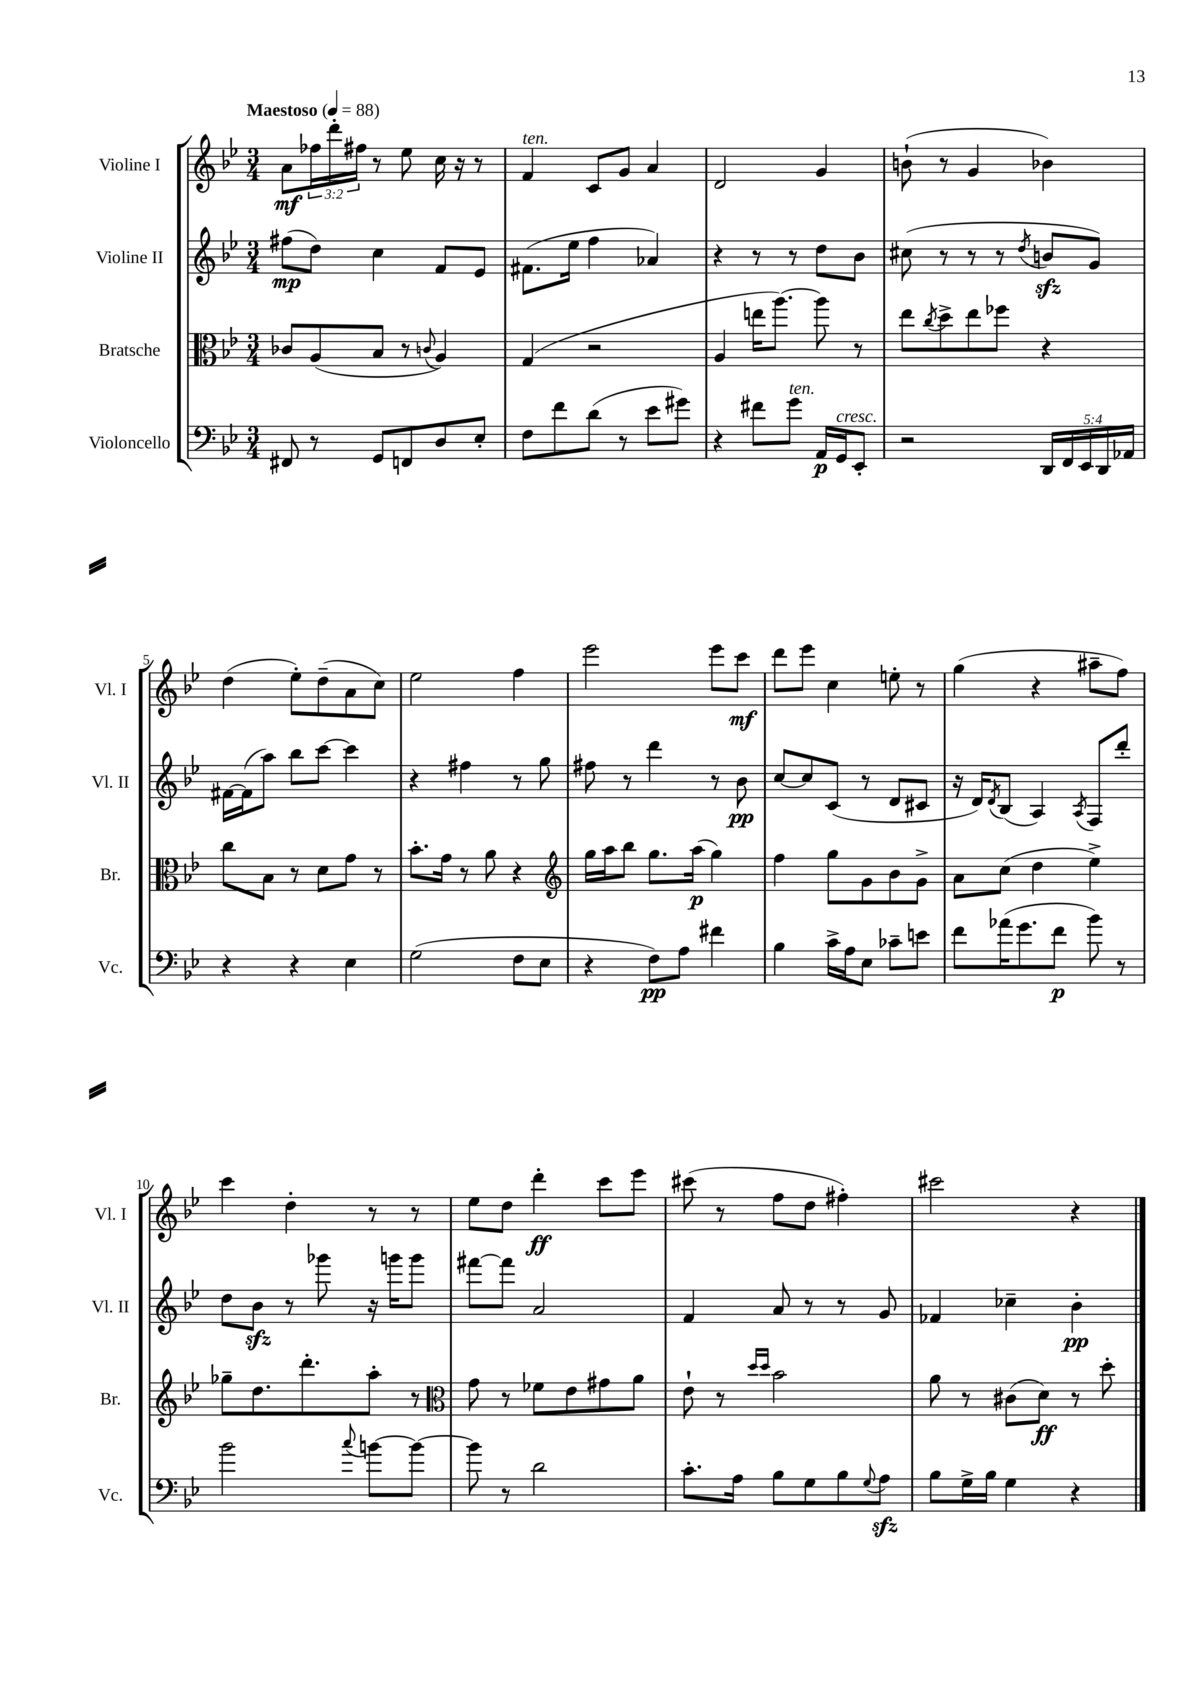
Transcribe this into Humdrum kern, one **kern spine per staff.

**kern	**kern	**kern	**kern
*staff4	*staff3	*staff2	*staff1
*clefF4	*clefC3	*clefG2	*clefG2
*k[b-e-]	*k[b-e-]	*k[b-e-]	*k[b-e-]
*M3/4	*M3/4	*M3/4	*M3/4
*MM88	*MM88	*MM88	*MM88
8FF#	8c-	(8ff#	8a
8r	(8A	8dd)	24ff-
.	.	.	24ddd'
.	.	.	24ff#
8GG	8B-	4cc	8r
8FF	8r	.	8ee-
.	8qqc	.	.
8D	4A)	8f	16cc
.	.	.	16r
8E-'	.	8e-	8r
=	=	=	=
8F	(4G	(8.f#	4f
8f	.	.	.
.	.	16ee-	.
(8d	2r	4ff	8c
8r	.	.	8g
8e-	.	4a-)	4a
8g#)	.	.	.
=	=	=	=
4r	4A	4r	2d
8f#	16ee	8r	.
.	[8.aa)	.	.
8g	.	8r	.
16AA	8aa]	8dd	4g
16GG	.	.	.
8EE-'	8r	8b-	.
=	=	=	=
2r	8ee-	(8cc#	(8b`
.	8qcc	.	.
.	8dd^	8r	8r
.	8ee-	8r	4g
.	8ff-	8r	.
.	.	8qdd	.
20DD	4r	8b	4b-)
20FF	.	.	.
20EE-	.	.	.
.	.	8g)	.
20DD	.	.	.
20AA-	.	.	.
=	=	=	=
4r	8cc	[16f#	(4dd
.	.	(16f#]	.
.	8B-	8aa)	.
4r	8r	8bb-	8ee-')
.	8d	[8ccc	(8dd~
4E-	8g	4ccc]	8a
.	8r	.	8cc)
=	=	=	=
(2G	8.b-'	4r	2ee-
.	16g	.	.
.	8r	4ff#	.
.	8a	.	.
8F	4r	8r	4ff
8E-	.	8gg	.
=	=	=	=
*	*clefG2	*	*
4r	16gg	8ff#	2eee-
.	16aa	.	.
.	8bb-	8r	.
8F)	8.gg	4ddd	.
8A	.	.	.
.	(16aa	.	.
4f#	4gg)	8r	8eee-
.	.	8b-	8ccc
=	=	=	=
4B-	4ff	[8cc	8ddd
.	.	8cc]	8eee-
16c^	8gg	(8c	4cc
16A	.	.	.
8E-	8g	8r	.
8c-~	8b-	8d	8ee'
8e	8g^	8c#	8r
=	=	=	=
8f	8a	16r	(4gg
.	.	16d)	.
.	.	8qd	.
(16a-	(8cc	(8B-	.
8.g	.	.	.
.	4dd	4A)	4r
8f	.	.	.
.	.	8qA	.
8b-)	4ee-^)	8F	8aa#~
8r	.	8ddd'	8ff)
=	=	=	=
2b-	8gg-~	8dd	4ccc
.	8.dd	8b-	.
.	.	8r	4dd'
.	8.ddd'	.	.
.	.	8ggg-	.
8qqcc	.	.	.
[8b	8aa'	16r	8r
.	.	16ggg	.
8b_	8r	8ggg	8r
=	=	=	=
*	*clefC3	*	*
8b]	8g	[8fff#	8ee-
8r	8r	8fff#]	8dd
2d	8f-	2a	4ddd'
.	8e-	.	.
.	8g#	.	8ccc
.	8a	.	8eee-
=	=	=	=
8.c'	8e-`	4f	(8ccc#
.	8r	.	8r
16A	.	.	.
.	16qqdd	.	.
.	16qqdd	.	.
8B-	2b-	8a	8ff
8G	.	8r	8dd
8B-	.	8r	4ff#')
8qqG	.	.	.
8A	.	8g	.
=	=	=	=
8B-	8a	4f-	2ccc#
16G^	8r	.	.
16B-	.	.	.
4G	(8c#	4cc-~	.
.	8d)	.	.
4r	8r	4b-'	4r
.	8dd'	.	.
==	==	==	==
*-	*-	*-	*-
